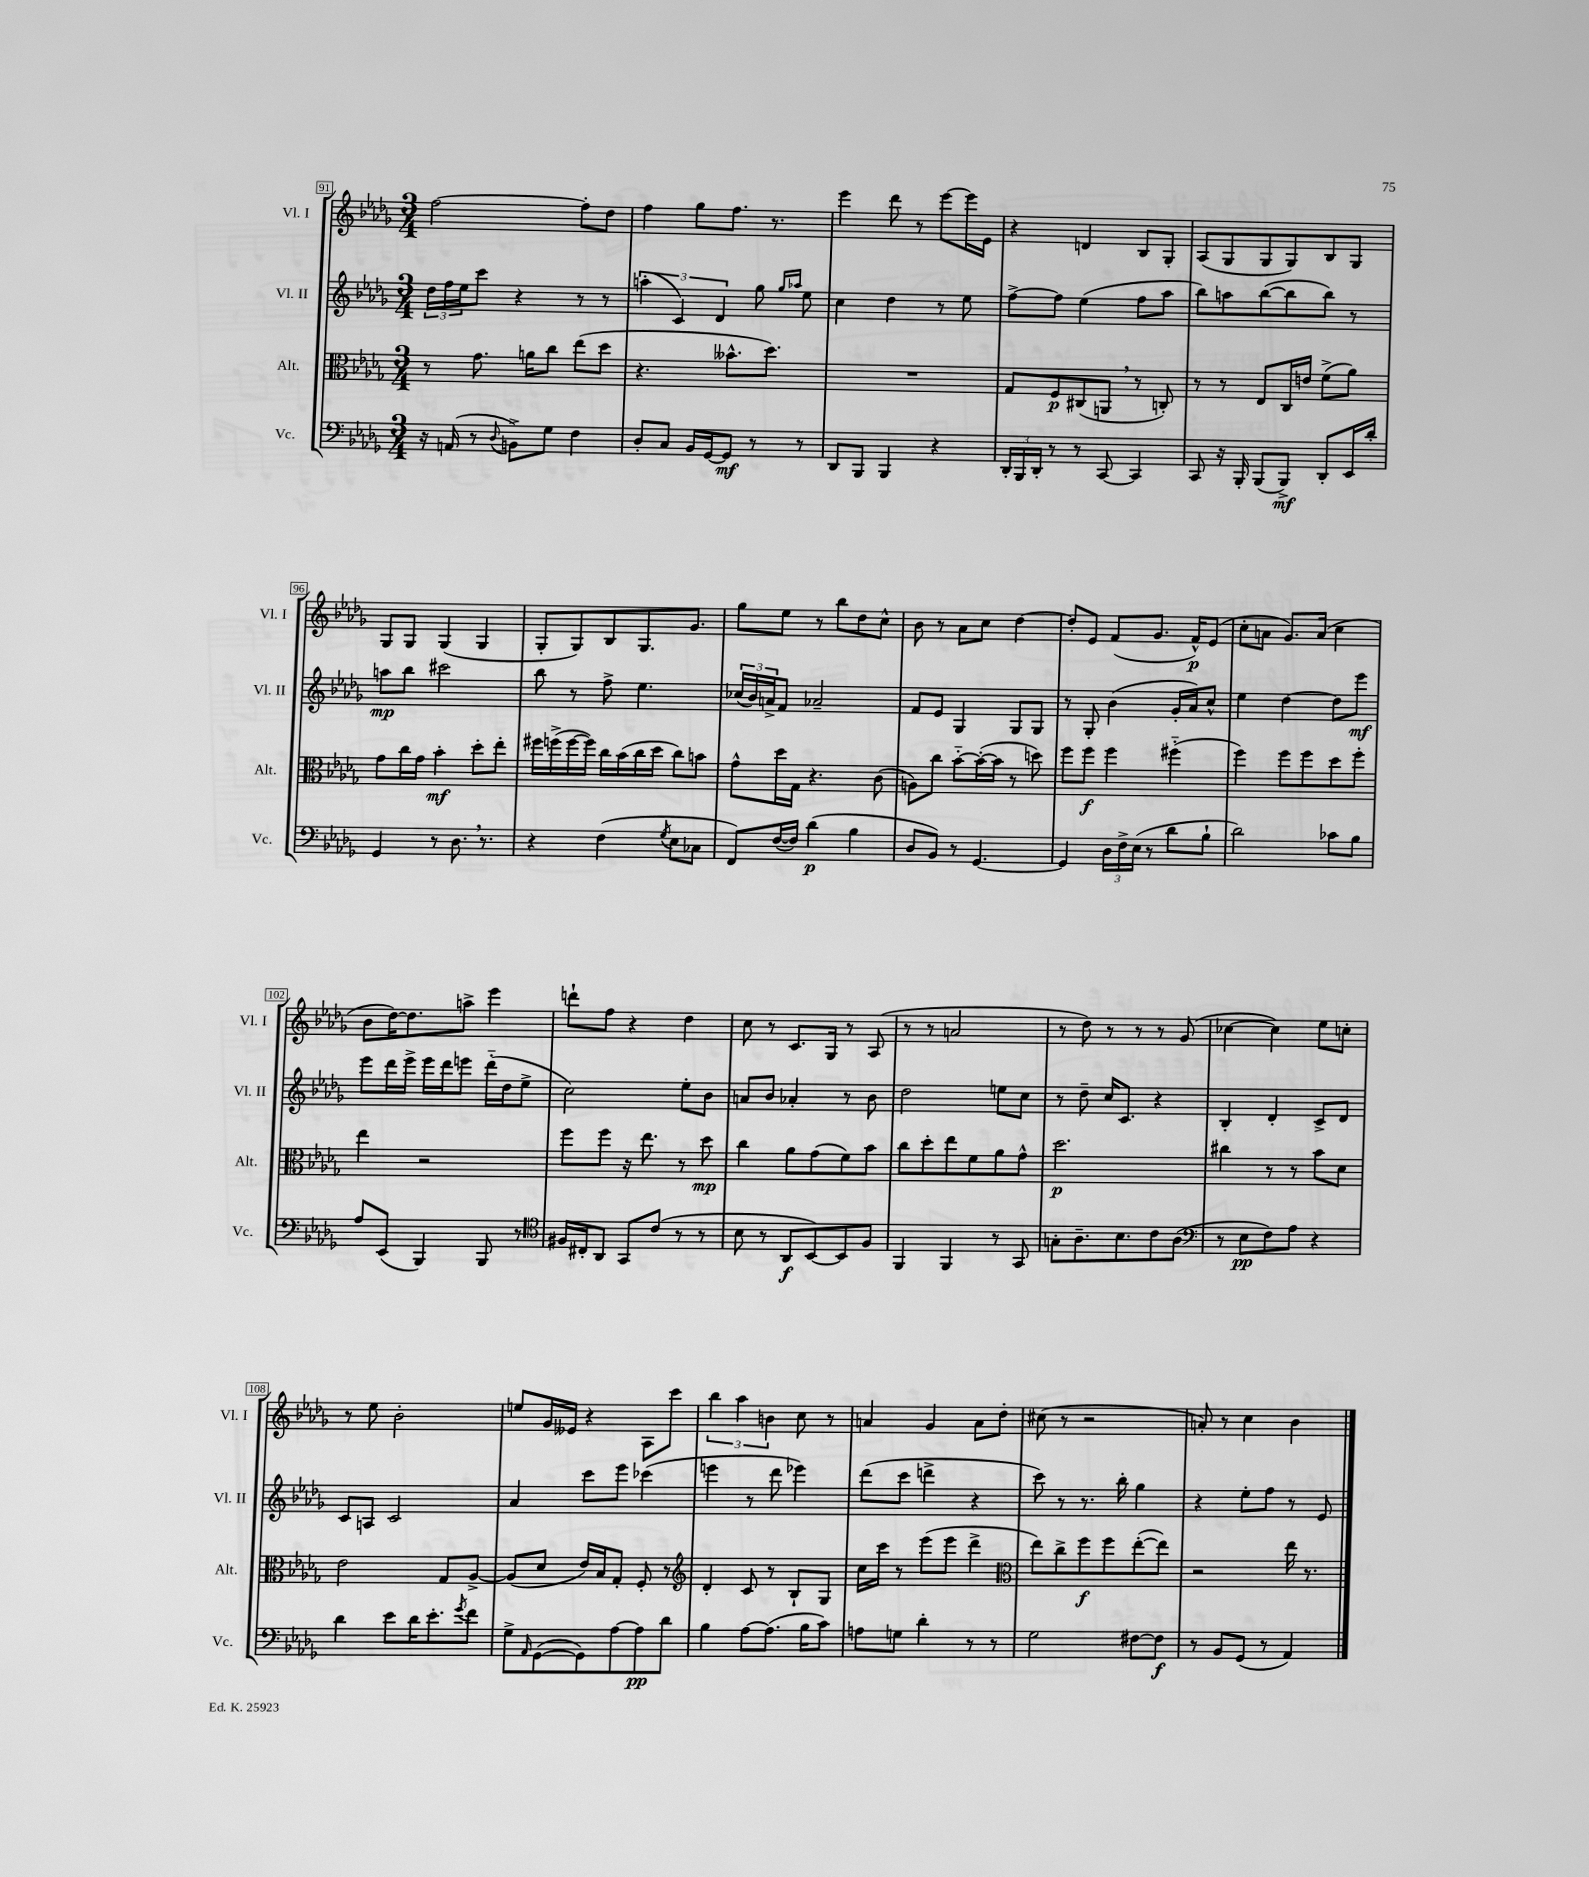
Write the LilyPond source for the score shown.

<<
\new StaffGroup <<
\new Staff = "s0" \with { instrumentName = "Vl. I" shortInstrumentName = "Vl. I" } {
    \clef treble \key des \major \numericTimeSignature \time 3/4
    f''2~ f''8-. des''8 |
    f''4 ges''8 f''8. r8. |
    ees'''4 des'''8 r8 ees'''8~ ees'''16 ees'16 |
    r4 d'4 bes8 ges8-. |
    aes8( ges8 ges8 ges8) bes8 ges8 |
    ges8 ges8 ges4( ges4 |
    ges8-. ges8) bes8 ges8. ges'8. |
    ges''8 ees''8 r8 bes''8 des''8 c''8-^ |
    bes'8 r8 aes'8 c''8 des''4~ |
    des''8-. ees'8 f'8( ges'8. f'16-^\p) ees'8( |
    c''8-. a'8 ges'8.) a'16( c''4 |
    bes'8 des''16~) des''8. a''8-> ees'''4 |
    d'''8-! f''8 r4 des''4 |
    c''8 r8 c'8. ges16 r8 aes8( |
    r8 r8 a'2 |
    r8 des''8) r8 r8 r8 ges'8( |
    ces''4~ ces''4) ees''8 c''8-. |
    r8 ees''8 bes'2-. |
    e''8 ges'16 eeses'16 r4 aes8 c'''8 |
    \tuplet 3/2 { bes''4 aes''4 b'4 } c''8 r8 |
    a'4 ges'4 a'8 des''8-. |
    cis''8( r8 r2 |
    a'8-.) r8 c''4 bes'4 \bar "|." |
}
\new Staff = "s1" \with { instrumentName = "Vl. II" shortInstrumentName = "Vl. II" } {
    \clef treble \key des \major \numericTimeSignature \time 3/4
    \tuplet 3/2 { des''16 f''16 ees''16 } c'''8 r4 r8 r8 |
    \tuplet 3/2 { a''4-.( c'4) des'4 } ges''8 \grace { ges''16 aes''16 } ees''8 |
    c''4 des''4 r8 ees''8 |
    f''8~-> f''8 ees''4( f''8 aes''8 |
    bes''8) a''8 bes''8~( bes''8 bes''8) r8 |
    a''8\mp bes''8 cis'''2 |
    bes''8 r8 f''8-> ees''4. |
    \tuplet 3/2 { ces''16( bes'16) a'16-> } f'8 aes'2-- |
    f'8 ees'8 ges4 ges8 ges8 |
    r8 ges8-. bes'4( ges'16-. aes'16) c''8-^ |
    ees''4 des''4~ des''8 ees'''8\mf |
    ees'''8 des'''16 ees'''16-> ees'''16 des'''16 e'''8 des'''16-_( des''16 ees''8-> |
    c''2) ees''8-. bes'8 |
    a'8 bes'8 aes'4-. r8 bes'8 |
    des''2 e''8 c''8 |
    r8 des''8-- c''16 c'8. r4 |
    bes4-. des'4-. c'8-> des'8 |
    c'8 a8 c'2 |
    aes'4 c'''8 ees'''8 ces'''4( |
    e'''4 r8 des'''8 ees'''4) |
    des'''8( c'''8 d'''4-> r4 |
    c'''8) r8 r8. bes''16-. ges''4 |
    r4 ees''8-. f''8 r8 ees'8 \bar "|." |
}
\new Staff = "s2" \with { instrumentName = "Alt." shortInstrumentName = "Alt." } {
    \clef alto \key des \major \numericTimeSignature \time 3/4
    r8 ges'8. a'16 c''8 ees''8( des''8 |
    r4. beses'8.-^ des''8.) |
    R2. |
    ges8 f8\p cis8( a,8 \breathe r8 c8-.) |
    r8 r8 ees8 c16 e'16 f'8->( aes'8) |
    ges'8 c''16 ges'16 bes'4-.\mf des''8-. ees''8-. |
    fis''16 f''16->( f''16~ f''16) c''16 bes'16( c''16 des''16 c''8) b'8 |
    ges'8-^ des''16 ges16 r4. c'8( |
    a8) c''8 bes'8~-_ bes'16~-.( bes'16 r8 d''8) |
    f''8 f''8\f f''4 fis''4-_( |
    f''4) f''8 f''8 des''8 f''8-. |
    ees''4 r2 |
    f''8 f''8 r16 ees''8. r8 des''8\mp |
    c''4 aes'8 ges'8( f'8) bes'8 |
    c''8 des''8-. ees''8 f'8 aes'8 ges'8-^ |
    des''2.\p |
    cis''4 r8 r8 bes'8 des'8 |
    ees'2 ges8 aes8~-> |
    aes8( des'8 ees'16) bes16 ges8-. f8-. r8 |
    \clef treble des'4-. c'8 r8 bes8-! ges8 |
    c''16 c'''16 r8 ees'''8( ees'''8 des'''4-> |
    \clef alto ees''8) c''8-> f''8\f f''8 ees''8~-.( ees''8) |
    r2 ees''16 r8. \bar "|." |
}
\new Staff = "s3" \with { instrumentName = "Vc." shortInstrumentName = "Vc." } {
    \clef bass \key des \major \numericTimeSignature \time 3/4
    r16 a,16( r8 \appoggiatura { des8 } b,8->) ges8 f4 |
    des8-. c8 bes,16 ges,16~ ges,8\mf r8 r8 |
    des,8 bes,,8 bes,,4 r4 |
    \tuplet 3/2 { des,16-. bes,,16 des,16-. } r8 r8 c,8~ c,4 |
    c,8 r16 bes,,16-. bes,,8( bes,,8->\mf) des,8-. ees,16 des'16-. |
    ges,4 r8 des8. \breathe r8. |
    r4 f4( \acciaccatura { ges8 } ees8 ces8 |
    f,8) f16~( f16) des'4\p( bes4 |
    des8 bes,8) r8 ges,4.~ |
    ges,4 \tuplet 3/2 { des16 f16-> ees16( } r8 des'8 bes8-! |
    des'2) ces'8 bes8 |
    aes8 ees,8( bes,,4) bes,,8 r8 |
    \clef tenor fis16 cis16-. aes,8 ges,8 c'8( r8 r8 |
    bes8 r8 aes,8\f bes,8~) bes,8 f8 |
    f,4 f,4 r8 ges,8 |
    g8-. aes8.-- bes8. c'8 aes8( |
    \clef bass r8 ees8\pp f8) aes8 r4 |
    des'4 ees'8 des'16 ees'8.-. \acciaccatura { ges'8 } f'8 |
    ges8-> \grace { aes,16 } ges,8~( ges,8) aes8~ aes8\pp des'8 |
    bes4 aes8~ aes8.( bes16 c'8) |
    a8 g8 des'4-. r8 r8 |
    ges2 fis8~ fis8\f |
    r8 bes,8 ges,8( r8 aes,4) \bar "|." |
}
>>
>>
\layout { \context { \Score currentBarNumber = #91 \override BarNumber.stencil = #(make-stencil-boxer 0.1 0.3 ly:text-interface::print) } }
